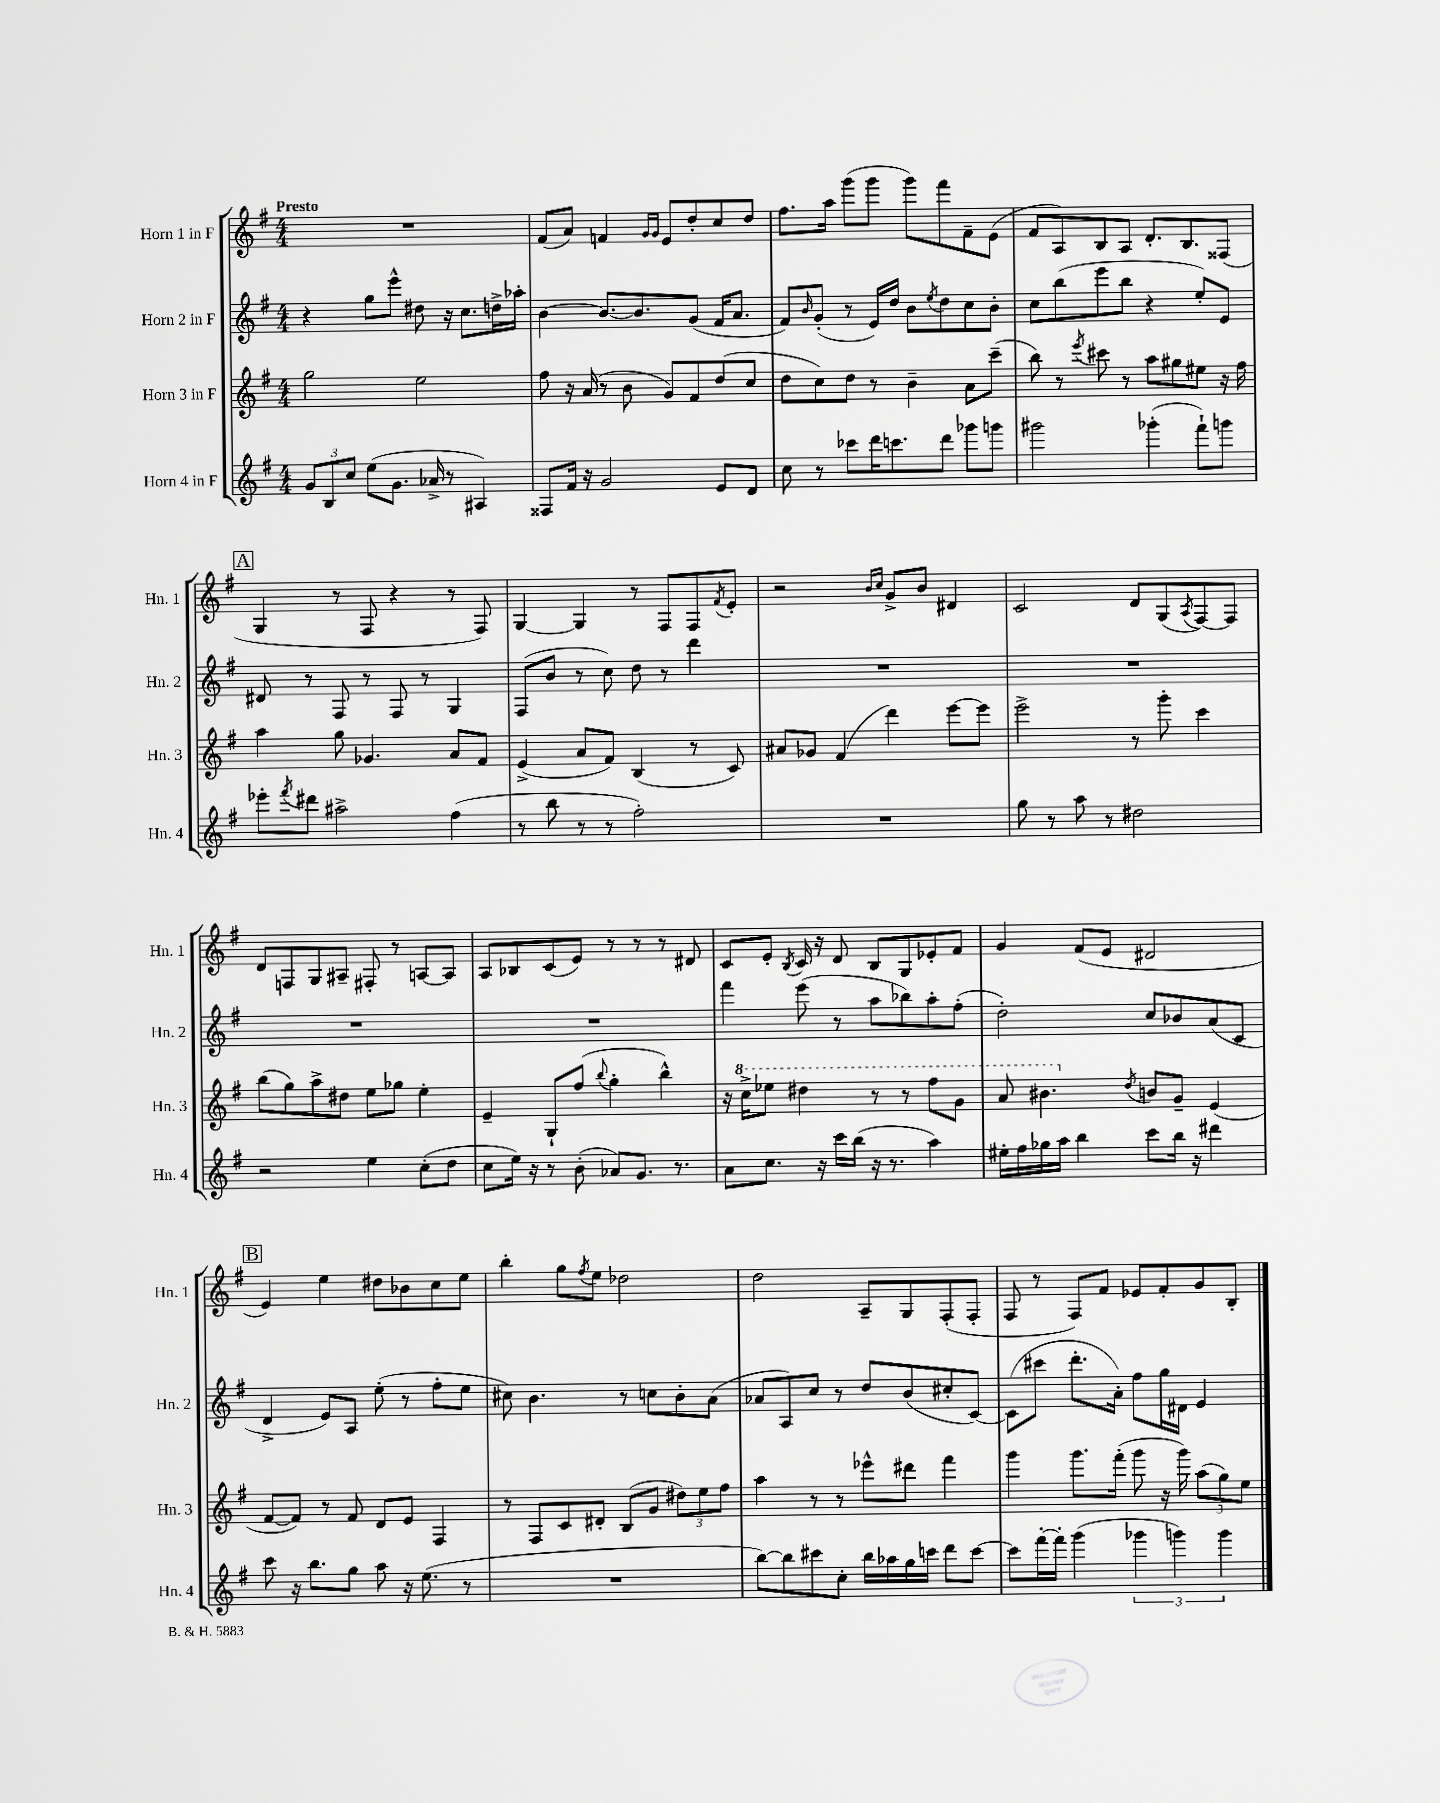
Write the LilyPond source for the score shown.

<<
\new StaffGroup <<
\new Staff = "s0" \with { instrumentName = "Horn 1 in F" shortInstrumentName = "Hn. 1" } {
    \clef treble \key g \major \numericTimeSignature \time 4/4 \tempo "Presto"
    R1 |
    fis'8( a'8) f'4 \grace { g'16 g'16 } e'8 d''8-. c''8 d''8 |
    fis''8. a''16 g'''8( g'''8 g'''8) fis'''8 fis'8-- e'8( |
    fis'8 a8) b8 a8 d'8.-. b8. fisis8( |
    \mark \markup { \box "A" } g4 r8 fis8 r4 r8 fis8) |
    g4~ g4 r8 fis8 fis8 \acciaccatura { fis'8 } e'8-. |
    r2 \grace { b'16 c''16 } g'8-> b'8 dis'4 |
    c'2 d'8 g8( \acciaccatura { a8 } fis8~) fis8 |
    d'8 f8 g8 ais8-- fis8-. r8 a8~ a8 |
    a8 bes8 c'8( e'8) r8 r8 r8 dis'8 |
    c'8 e'8-. \acciaccatura { b8 } c'16 r16 d'8 b8 g8 ees'8-. fis'8 |
    g'4 fis'8( e'8 dis'2 |
    \mark \markup { \box "B" } e'4) e''4 dis''8 bes'8 c''8 e''8 |
    b''4-. g''8 \acciaccatura { fis''8 } e''8 des''2 |
    d''2 a8-- g8 fis8-.( fis8-. |
    fis8 r8 fis8) fis'8 ees'8 fis'8-. g'8 b8-. \bar "|." |
}
\new Staff = "s1" \with { instrumentName = "Horn 2 in F" shortInstrumentName = "Hn. 2" } {
    \clef treble \key g \major \numericTimeSignature \time 4/4
    r4 g''8 e'''8-^ dis''8 r16 c''8. d''16-> aes''16-. |
    b'4~ b'8.~ b'8. g'8( fis'16 a'8. |
    fis'8) \grace { b'16 } g'8-.( r8 e'16) d''16 b'8 \acciaccatura { e''8 } d''8 c''8 b'8-. |
    c''8 b''8( e'''8 b''8 r4 e''8-.) e'8 |
    \mark \markup { \box "A" } dis'8 r8 fis8 r8 fis8 r8 g4 |
    fis8( b'8 r8 c''8) d''8 r8 d'''4 |
    R1 |
    R1 |
    R1 |
    R1 |
    fis'''4 e'''8( r8 a''8 bes''8) a''8-. fis''8-.( |
    d''2-.) c''8 bes'8 a'8( c'8 |
    \mark \markup { \box "B" } d'4-> e'8) a8 e''8-.( r8 fis''8-. e''8 |
    cis''8) b'4. r8 c''8 b'8-. a'8( |
    aes'8 a8) c''8 r8 d''8 b'8( cis''8-. c'8~) |
    c'8( cis'''8 d'''8.-. a'16-.) fis''8 g''16 dis'16 e'4 \bar "|." |
}
\new Staff = "s2" \with { instrumentName = "Horn 3 in F" shortInstrumentName = "Hn. 3" } {
    \clef treble \key g \major \numericTimeSignature \time 4/4
    g''2 e''2 |
    fis''8 r16 a'16( r8 b'8 g'8) fis'8 d''8( c''8 |
    d''8 c''8) d''8 r8 b'4-- a'8 c'''8--( |
    b''8) r8 \acciaccatura { e'''8 } cis'''8 r8 a''8 gis''8 eis''8 r16 fis''16 |
    \mark \markup { \box "A" } a''4 g''8 ges'4. a'8 fis'8 |
    e'4->( a'8 fis'8) b4( r8 c'8) |
    ais'8 ges'8 fis'4( d'''4) e'''8~ e'''8 |
    e'''2-> r8 g'''8-. c'''4 |
    b''8( g''8) a''8-> dis''8 e''8 ges''8 e''4-. |
    e'4-- g8-! fis''8( \appoggiatura { b''8 } g''4-. b''4-^) |
    r16 \ottava #1 c'''16-> ees'''8 dis'''4 r8 r8 fis'''8 g''8 |
    a''8 bis''4. \ottava #0 \acciaccatura { d''8 } b'!8 g'8-- e'4( |
    \mark \markup { \box "B" } fis'8~ fis'8) r8 fis'8 d'8 e'8 fis4 |
    r8 fis8 c'8 dis'8-. b8( g'8 \tuplet 3/2 { dis''8) e''8 fis''8 } |
    a''4 r8 r8 ees'''8-^ dis'''8 fis'''4 |
    g'''4 g'''8. fis'''16-.( g'''8 r16 g'''16) \tuplet 3/2 { a''8( g''8) e''8 } \bar "|." |
}
\new Staff = "s3" \with { instrumentName = "Horn 4 in F" shortInstrumentName = "Hn. 4" } {
    \clef treble \key g \major \numericTimeSignature \time 4/4
    \tuplet 3/2 { g'8 b8 c''8 } e''8( g'8. aes'16-> r8 ais4) |
    fisis8 fis'16 r16 g'2 e'8 d'8 |
    c''8 r8 ces'''8 d'''16 c'''8. d'''8 ges'''8 g'''8 |
    gis'''2 ges'''4-.( fis'''8-!) g'''8 |
    \mark \markup { \box "A" } ees'''8-. \acciaccatura { fis'''8 } dis'''8 ais''2-> fis''4( |
    r8 b''8 r8 r8 fis''2-.) |
    R1 |
    g''8 r8 a''8 r8 dis''2 |
    r2 e''4 c''8-.( d''8 |
    c''8 e''16) r16 r8 b'8-.( aes'8) g'8. r8. |
    a'8 c''8. r16 c'''16 b''16( r16 r8. a''4) |
    eis''16-. fis''16 ges''16 a''16 b''4 c'''8 b''16 r16 dis'''4 |
    \mark \markup { \box "B" } c'''8 r16 b''8. g''8 a''8 r16 e''8.( r8 |
    R1 |
    b''8~) b''8 cis'''8 c''8-. b''16 aes''16 g''16 c'''16 d'''8 c'''8~ |
    c'''8 fis'''16~-. fis'''16-. g'''4( \tuplet 3/2 { ges'''4 g'''4) g'''4 } \bar "|." |
}
>>
>>
\layout { \context { \Score \remove "Bar_number_engraver" } }
